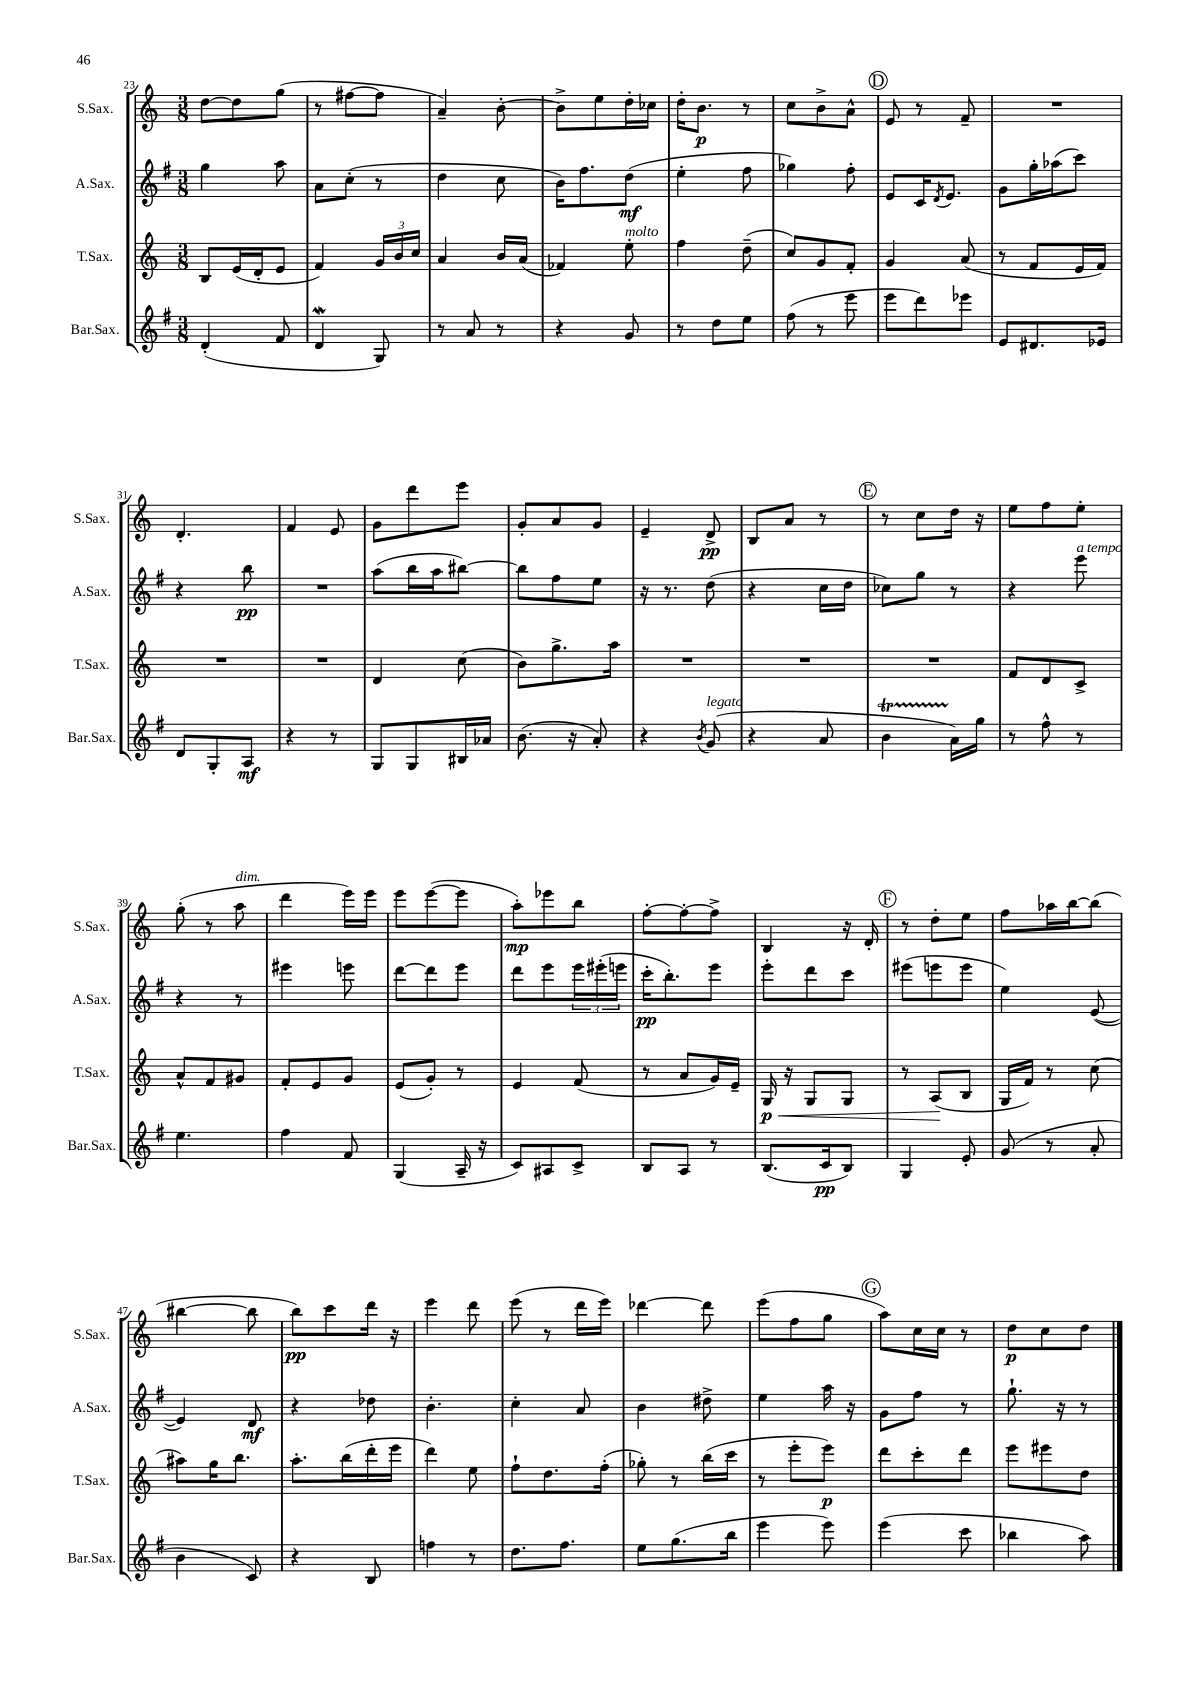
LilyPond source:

<<
\new StaffGroup <<
\new Staff = "s0" \with { instrumentName = "S.Sax." shortInstrumentName = "S.Sax." } {
    \clef treble \key c \major \numericTimeSignature \time 3/8
    d''8~ d''8 g''8( |
    r8 fis''8~ fis''8 |
    a'4--) b'8~-. |
    b'8-> e''8 d''16-. ces''16 |
    d''16-. b'8.\p r8 |
    c''8 b'8-> a'8-^ |
    \mark \markup { \circle "D" } e'8 r8 f'8-- |
    R4. |
    d'4.-. |
    f'4 e'8 |
    g'8 d'''8 e'''8 |
    g'8-. a'8 g'8 |
    e'4-- d'8->\pp |
    b8 a'8 r8 |
    \mark \markup { \circle "E" } r8 c''8 d''16 r16 |
    e''8 f''8 e''8-. |
    g''8-.( r8 a''8^\markup { \italic "dim." } |
    d'''4 e'''16) e'''16 |
    e'''8 e'''8~( e'''8 |
    a''8-.\mp) ees'''8 b''8 |
    f''8~-. f''8~-. f''8-> |
    b4 r16 d'16-. |
    \mark \markup { \circle "F" } r8 d''8-. e''8 |
    f''8 aes''16 b''16~ b''8( |
    bis''4~ bis''8 |
    b''8\pp) c'''8 d'''16 r16 |
    e'''4 d'''8 |
    e'''8( r8 d'''16 e'''16) |
    des'''4~ des'''8 |
    e'''8( f''8 g''8 |
    \mark \markup { \circle "G" } a''8) c''16 c''16 r8 |
    d''8\p c''8 d''8 \bar "|." |
}
\new Staff = "s1" \with { instrumentName = "A.Sax." shortInstrumentName = "A.Sax." } {
    \clef treble \key g \major \numericTimeSignature \time 3/8
    g''4 a''8 |
    a'8 c''8-.( r8 |
    d''4 c''8 |
    b'16) fis''8. d''8\mf( |
    e''4-. fis''8 |
    ges''4) fis''8-. |
    \mark \markup { \circle "D" } e'8 c'16 \acciaccatura { d'8 } e'8. |
    g'8 g''16-. aes''16( c'''8) |
    r4 b''8\pp |
    R4. |
    a''8( b''16 a''16 bis''8~) |
    bis''8 fis''8 e''8 |
    r16 r8. d''8( |
    r4 c''16 d''16 |
    \mark \markup { \circle "E" } ces''8) g''8 r8 |
    r4 e'''8^\markup { \italic "a tempo" } |
    r4 r8 |
    eis'''4 e'''8 |
    d'''8~ d'''8 e'''8 |
    d'''8 e'''8 \tuplet 3/2 { e'''16 eis'''16-.( e'''16 } |
    c'''16-.\pp b''8.-.) e'''8 |
    e'''8-. d'''8 c'''8 |
    \mark \markup { \circle "F" } eis'''8( e'''8 e'''8 |
    e''4) e'8~( |
    e'4) d'8\mf |
    r4 des''8 |
    b'4.-. |
    c''4-. a'8 |
    b'4 dis''8-> |
    e''4 a''16 r16 |
    \mark \markup { \circle "G" } g'8 fis''8 r8 |
    g''8.-! r16 r8 \bar "|." |
}
\new Staff = "s2" \with { instrumentName = "T.Sax." shortInstrumentName = "T.Sax." } {
    \clef treble \key c \major \numericTimeSignature \time 3/8
    b8 e'16( d'16-. e'8 |
    f'4) \tuplet 3/2 { g'16 b'16 c''16 } |
    a'4 b'16 a'16( |
    fes'4) e''8-.^\markup { \italic "molto" } |
    f''4 d''8--( |
    c''8) g'8 f'8-. |
    \mark \markup { \circle "D" } g'4 a'8( |
    r8 f'8 e'16 f'16) |
    R4. |
    R4. |
    d'4 c''8( |
    b'8) g''8.-> a''16 |
    R4. |
    R4. |
    \mark \markup { \circle "E" } R4. |
    f'8 d'8 c'8-> |
    a'8-^ f'8 gis'8 |
    f'8-. e'8 g'8 |
    e'8( g'8-.) r8 |
    e'4 f'8( |
    r8 a'8 g'16) e'16-- |
    g16\p\< r16 g8 g8 |
    \mark \markup { \circle "F" } r8 a8\!( b8 |
    g16 f'16) r8 c''8( |
    ais''8) g''16 b''8. |
    a''8.-. b''16( d'''16-. e'''16 |
    d'''4) e''8 |
    f''8-! d''8. f''16-.( |
    ges''8-.) r8 b''16( c'''16 |
    r8 e'''8-. e'''8\p) |
    \mark \markup { \circle "G" } d'''8 c'''8-. d'''8 |
    e'''8 eis'''8 d''8 \bar "|." |
}
\new Staff = "s3" \with { instrumentName = "Bar.Sax." shortInstrumentName = "Bar.Sax." } {
    \clef treble \key g \major \numericTimeSignature \time 3/8
    d'4-.( fis'8 |
    d'4\mordent g8) |
    r8 a'8 r8 |
    r4 g'8 |
    r8 d''8 e''8 |
    fis''8( r8 e'''8 |
    \mark \markup { \circle "D" } e'''8 d'''8) ees'''8 |
    e'8 dis'8. ees'16 |
    d'8 g8-. a8\mf |
    r4 r8 |
    g8 g8 bis16 aes'16 |
    b'8.( r16 a'8-.) |
    r4 \acciaccatura { b'8 } g'8^\markup { \italic "legato" }( |
    r4 a'8 |
    \mark \markup { \circle "E" } b'4\startTrillSpan a'16\stopTrillSpan) g''16 |
    r8 fis''8-^ r8 |
    e''4. |
    fis''4 fis'8 |
    g4( a16-- r16 |
    c'8) ais8 c'8-> |
    b8 a8 r8 |
    b8.( c'16\pp b8) |
    \mark \markup { \circle "F" } g4 e'8-. |
    g'8( r8 a'8-. |
    b'4 c'8) |
    r4 b8 |
    f''4 r8 |
    d''8. fis''8. |
    e''8 g''8.( b''16 |
    e'''4 e'''8) |
    \mark \markup { \circle "G" } e'''4( c'''8 |
    bes''4 a''8) \bar "|." |
}
>>
>>
\layout { \context { \Score currentBarNumber = #23 } }
